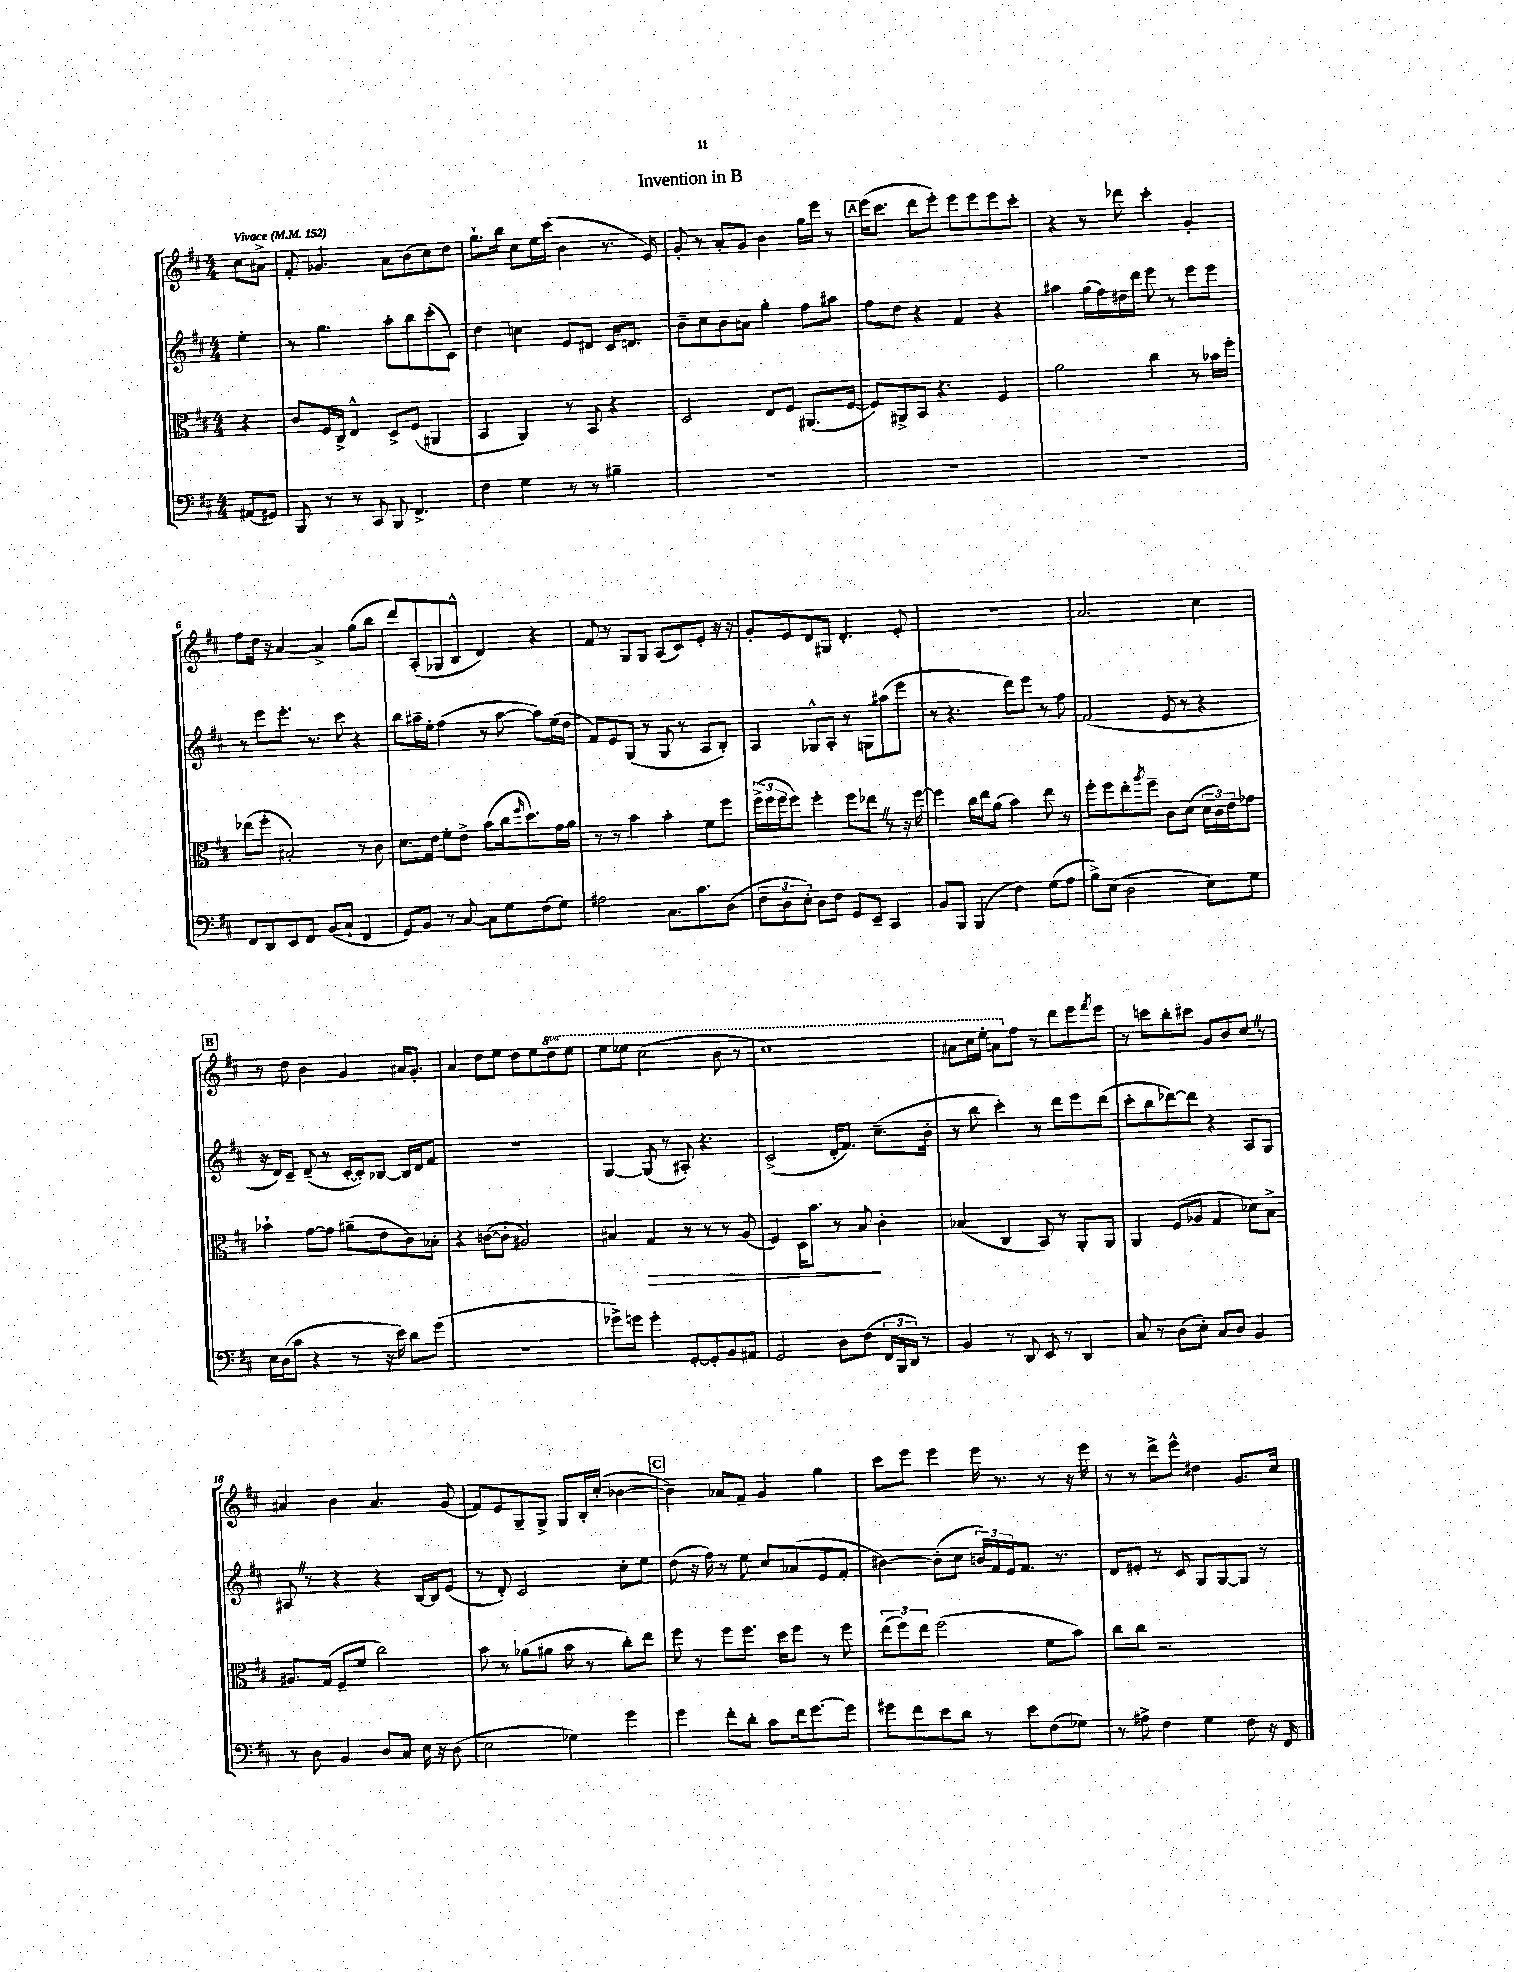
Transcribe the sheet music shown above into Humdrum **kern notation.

**kern	**kern	**kern	**kern
*staff4	*staff3	*staff2	*staff1
*clefF4	*clefC3	*clefG2	*clefG2
*k[f#c#]	*k[f#c#]	*k[f#c#]	*k[f#c#]
*M4/4	*M4/4	*M4/4	*M4/4
*MM152	*MM152	*MM152	*MM152
(8AA#/L	4r	4ee'\	8cc#\L
8GG#/J)	.	.	8a#^\J
=	=	=	=
8BBB/	8c#/L	8r	8f#'/
8r	16F#/L	4.gg\	4.g-/
.	16C#^/JJ	.	.
8r	4E^^/	.	.
8CC#/	.	.	.
8BBB/	8D^/L	8aa'\L	8a\L
4.FF#^/	(8F#/J	8bb\	(8b\
.	4AA#/	(8ccc#'\	8cc#\)
.	.	8c#\J)	8dd\J
=	=	=	=
4F#\	4BB/	4dd\	8.gg`\L
.	.	.	16bb\Jk
4G\	4AA/)	4cc\	8cc#\L
.	.	.	16ee\L
.	.	.	(16ccc#\JJ
8r	8r	8e/L	4b\
8r	8BB/	8d#/J	.
4B#~\	4r	16c#/LK	8.r
.	.	8.d/J	.
.	.	.	16e/)
=	=	=	=
1r	2D/	8b~\L	8g'/
.	.	8cc#\	8r
.	.	8b\	8a'/L
.	.	8a#\J	8g/J
.	8E/L	4gg'\	4b\
.	8F#/J	.	.
.	(8.AA#/L	8ff#\L	16gg\LL
.	.	.	16eee\JJ
.	.	8aa#\J	8r
.	[16F#/Jk	.	.
=	=	=	=
1r	8F#/]L)	8ff#\L	(16eee\LK
.	.	.	8.ccc#\J
.	8AA#^/	8dd\J	.
.	8BB/J	4r	8ddd\L
.	4.r	.	8eee'\J)
.	.	4f#/	8eee\L
.	.	.	8eee\
.	4F#/	4r	8eee\
.	.	.	8ccc#'\J
=	=	=	=
1r	2a\	4aa#\	4r
.	.	(16gg\LL	8r
.	.	16ff#\)	.
.	.	16dd#\	8ddd-\
.	.	16ddd\JJ	.
.	4cc#\	8eee\	4ccc#'\
.	.	8r	.
.	8r	8eee\L	4g'/
.	16b-\LL	8eee\J	.
.	16ff#'\JJ	.	.
=	=	=	=
8FF#/L	(8ee-\L	8r	8ff#\L
8DD/	8ff#'\J	8eee\L	16dd\Jk
.	.	.	16r
8EE/	2B#'/)	8.eee'\J	[4a/
8FF#/J	.	.	.
.	.	8.r	.
(8BB/L	.	.	4a^/]
8C#`/J	.	8ccc#\	.
4FF#/	8r	4r	(8gg\L
.	8c#\	.	8bb\J
=	=	=	=
8GG/L)	8.d\L	8bb\L	8ddd/L)
8BB/J	.	16aa#~\L	(8A'/
.	16e\Jk	16ee'\JJ	.
8r	8f#'\L	(4ff#\	8G-/
[8C#/	8e^\J	.	8B^^/J
8C#\]L	(8b\L	8r	4d/)
8G\	16cc#\k	[8aa#\	.
.	16qqff#/	.	.
.	8.dd\)	.	.
(8F#\	.	8aa#\]L)	4r
8G\J)	16g\L	(16ee\L	.
.	16a\JJ	16dd\JJ	.
=	=	=	=
2A#\	8r	8f#/L)	8f#/
.	8r	8e/	8r
.	4b\	(8G/J	8G/L
.	.	8r	8G/J
8.C#\L	4b'\	8G/	(8A/L
.	.	8r	8c#/)
8.c#\	.	.	.
.	8f#\L	8A/L	8e'/J
(8D\J	8ff#\J	8B'/J)	16r
.	.	.	16r
=	=	=	=
12F#\L	(24ff#^\LL	4A/	8g'/L
.	24ff#\	.	.
12D\	24ff#\J	.	.
.	8ff#\J)	.	8e/
12E'\J)	.	.	.
8D\L	4ff#'\	8G-^^/L	8d/
8F#\J	.	8A'/J	8G#/J
8GG/L	8ff#\L	8r	4.d'/
8EE~/J	8ee-\J	8G\L	.
4CC#/	8r	(8aa#\	.
.	16r	8eee\J	8e'/
.	[16ff#\	.	.
=	=	=	=
8BB/L	4ff#\]	8r	1r
8BBB/J	.	4.r	.
(4BBB/	16cc#\LL	.	.
.	16ee\J	.	.
.	(8a\J	.	.
4F#\)	4b\)	8ddd\L)	.
.	.	8eee\J	.
(8G\L	8ee\	8r	.
8A\J	8r	8ff#\	.
=	=	=	=
8B^\L)	8ff#'\L	(2f#/	2.a/
(8E\J	8ff#\	.	.
2D\	8ee'\	.	.
.	8qaa/	.	.
.	8ff#~\J	.	.
.	8c#\L	8e/	.
.	(8d\J	8r	.
8E\L)	24d\LL	4r	4cc#\
.	24c#\)	.	.
.	24e\J	.	.
8G\J	8g-\J	.	.
=	=	=	=
16E\LL	4b-`\	16r	8r
(16D\J	.	16d/LK)	.
8c#\J	.	8c#~/J	8dd\
4r	[8g\L	(8d~/	4b\
.	8g\]J	8r	.
8r	(8a#~\L	[16c#'/LL	4g/
.	.	16c#'/]J)	.
16r	8e\	[8B-/J	.
16e\)	.	.	.
8d\L	8c#\)	16B-/]LL	16a#/LK
.	.	16d/J	8.g'/J
(8g\J	8B-'\J	8f#/J	.
=	=	=	=
1r	4r	1r	4a/
.	([8c\L	.	8dd\L
.	8c'\]J	.	8ee\J
.	2A#/)	.	8dd\L
.	.	.	8ee\
.	.	.	8ddd\
.	.	.	8eee\J
=	=	=	=
8g-^\L)	4B#/	[4G/	8eee\L
8g\J	.	.	8eee-\J
4g'\	4G/	(8G/]	(2ccc#\
.	.	8r	.
[8GG'/L	8r	8A#'/)	.
8GG'/]	8r	4.r	.
8BB/	8r	.	8bb\
8AA#/J	(8A/	.	8r
=	=	=	=
2GG/	4F#/)	(2c#^/	1ccc#)
.	16D\LK	.	.
.	8.b\J	.	.
8D\L	8r	16d'/LK	.
.	.	8.f#/J)	.
(8F#\J	8B/	.	.
24FF#/LL	4c#'\	(8.cc#~\L	.
24BBB/	.	.	.
24DD/JJ)	.	.	.
8r	.	.	.
.	.	16b'\Jk	.
=	=	=	=
4BB/	(4B-/	8r	8aa#\L
.	.	8bb\	16ccc#\L
.	.	.	16eee'\JJ
8r	4C#/	4ccc#'\)	8aa\L
8DD/	.	.	8ff#\J
8EE/	8BB/)	8r	8r
8r	8r	8ddd\L	8ddd\L
4DD/	8AA'/L	8eee\	8eee\
.	.	.	8qfff#/
.	8AA/J	(8ddd\J	8eee\J
=	=	=	=
8C#/	4AA/	8ccc#'\L	8r
8r	.	8bb\	8ccc\L
(8D\L	(8F#/L	[8ddd-\)	8bb'\
8E'\J)	8A-/J	8ddd-\]J	8ccc#\J
8C#/L	4G/	4r	8g/L
8D/J	.	.	8b/
4BB/	8d-\L)	8A/L	8cc#/J
.	8B^\J	8G/J	8r
=	=	=	=
8r	8.A#/L	8A#/	4a#/
8D\	.	8r	.
.	(16G/Jk	.	.
4BB/	8F#~/L	4r	4b\
.	8f#/J	.	.
8D/L	2cc#\)	4r	4.a#/
8C#/J	.	.	.
16E\	.	[16B/LL	.
16r	.	16B/]J	.
(8D\	.	(8e/J	(8g/
=	=	=	=
2E\	8b\	8r	8f#/L)
.	8r	8d'/)	8e/
.	(8a-\L	2c#/	8G~/
.	8a#\J	.	8G^/J
4G-\)	8b\	.	8G/L
.	8r	.	16B'/L
.	.	.	(16cc#'/JJ
4g\	8cc#'\L)	8cc#'\L	[4b-\
.	8ee\J	8ee\J	.
=	=	=	=
4g\	8ff#\	(8dd\	4b-\])
.	8r	16r	.
.	.	16ff#\)	.
8f#'\L	8ff#\L	8r	8a-/L
8d'\J	8.ff#\J	8ee\	8f#~/J
8c#\L	.	8cc#/L	4g/
.	16dd\LK	.	.
16f#\k	8ff#\J	(8a-/	.
[8.g\	.	.	.
.	8r	8e/	4gg\
8g\]J	8ff#\	8f#'/J	.
=	=	=	=
8g#\L	(12ee\L	[4b#\)	8ccc#\L
.	12ff#\)	.	.
8f#\	.	.	8eee\J
.	12ee\J	.	.
8e\	(2ff#\	(8b#'\]L	4eee\
8d\J	.	8cc#\J	.
8r	.	24b/LL)	16eee\
.	.	24f#/	.
.	.	.	8.r
.	.	24e/J	.
8e\L	.	8.f#/J	.
(8F#\	8f#\L	.	8r
.	.	8.r	.
8G-\J)	8b\J)	.	16r
.	.	.	16eee\
=	=	=	=
8r	8cc#\L	8d/L	8r
8A#^\	8cc#\J	8e#'/J	8r
4F#\	2.r	8r	8ddd^\L
.	.	8c#/	8eee^^\J
4G\	.	8G/L	4dd#\
.	.	[8G/	.
8F#\	.	8G/]J	8.g/L
16r	.	8r	.
16FF#/	.	.	16cc#/Jk
==	==	==	==
*-	*-	*-	*-
